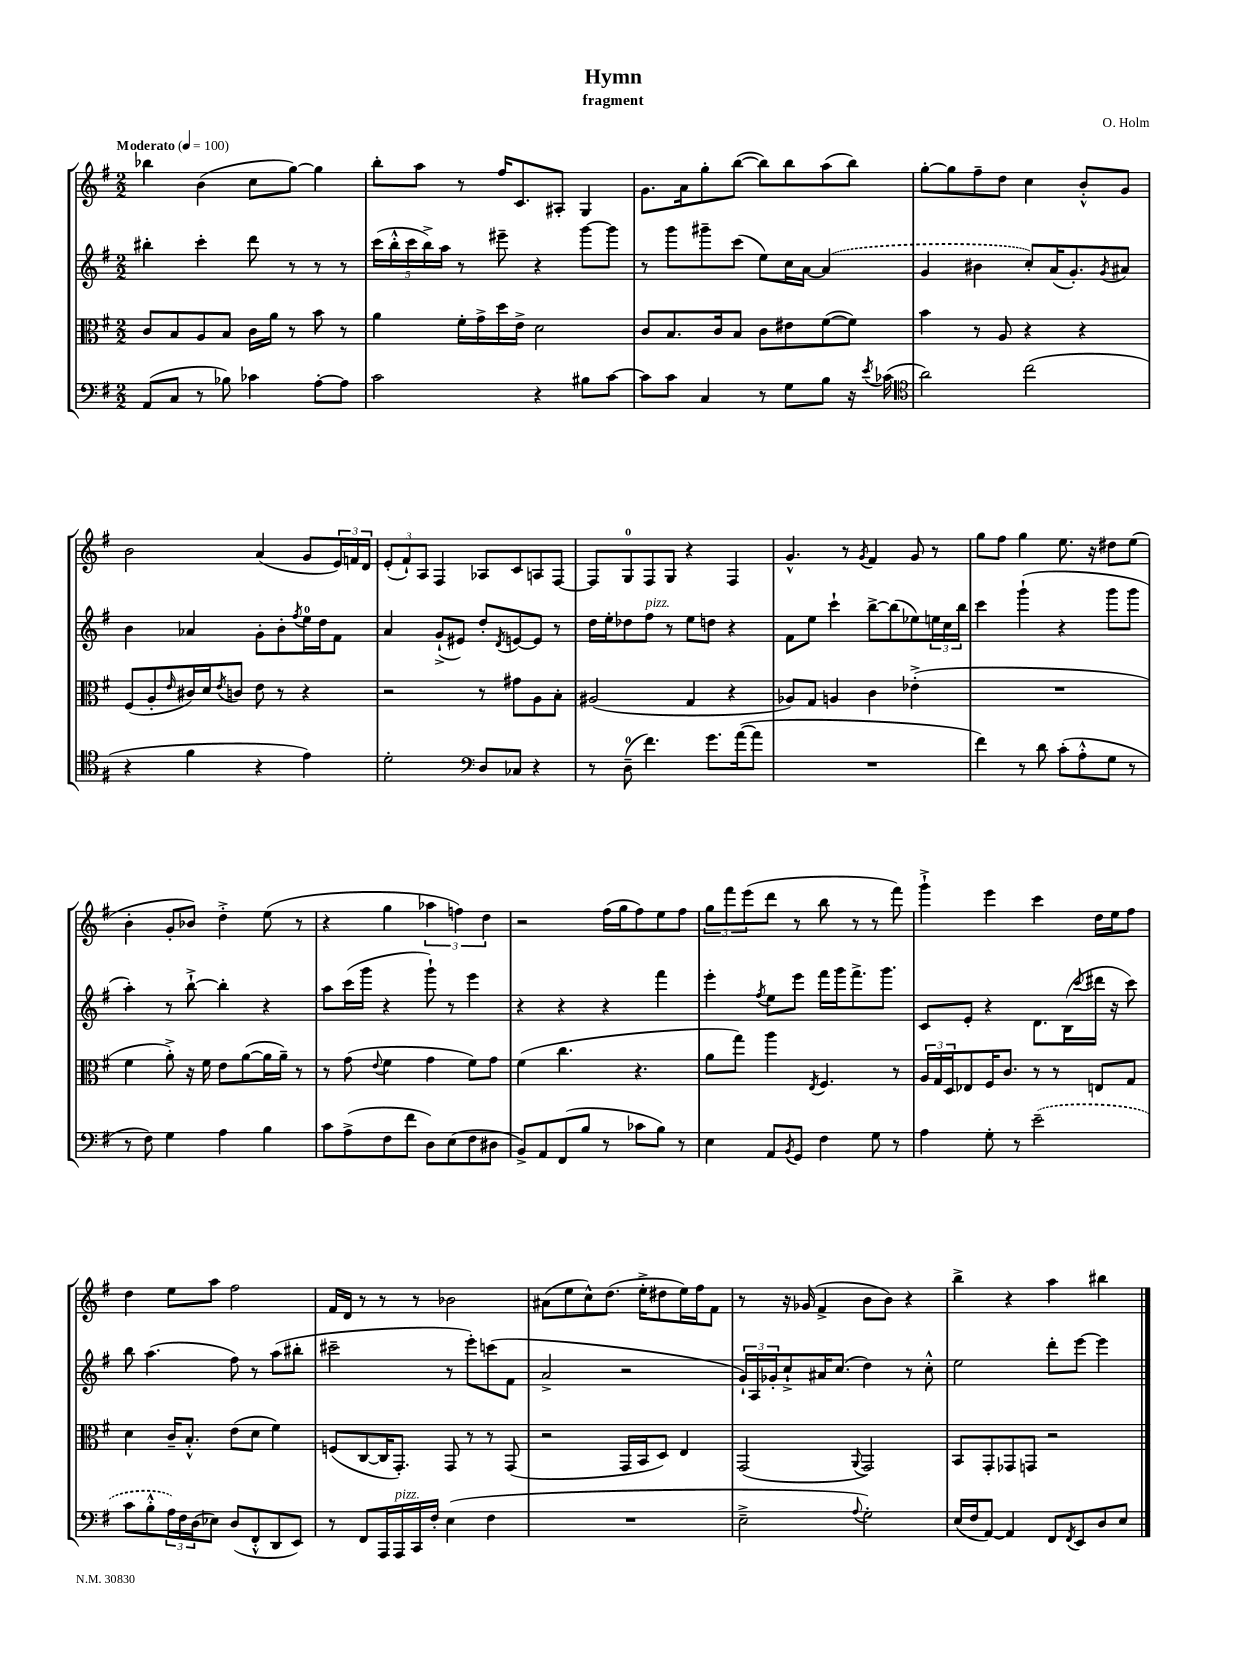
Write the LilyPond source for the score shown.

\header { title = "Hymn" composer = "O. Holm" subtitle = "fragment" }
<<
\new StaffGroup <<
\new Staff = "s0" {
    \clef treble \key g \major \numericTimeSignature \time 2/2 \tempo "Moderato" 4 = 100
    bes''4 b'4( c''8 g''8~) g''4 |
    b''8-. a''8 r8 fis''16 c'8. ais8-. g4 |
    g'8. a'16 g''8-. b''8~( b''8) b''8 a''8( b''8) |
    g''8~-. g''8 fis''8-- d''8 c''4 b'8-.-^ g'8 |
    b'2 a'4( g'8 \tuplet 3/2 { e'16) f'16 d'16 } |
    \tuplet 3/2 { e'8-.( fis'8-!) a8 } fis4 aes8 c'8 a8 fis8~ |
    fis8 g8-0 fis8 g8 r4 fis4 |
    g'4.-^ r8 \acciaccatura { g'8 } fis'4 g'8 r8 |
    g''8 fis''8 g''4 e''8. r16 dis''8 e''8( |
    b'4-. g'8-. bes'8) d''4-.-> e''8( r8 |
    r4 g''4 \tuplet 3/2 { aes''4 f''4) d''4 } |
    r2 fis''16( g''16 fis''8) e''8 fis''8 |
    \tuplet 3/2 { g''8 fis'''8 e'''8( } d'''8 r8 b''8 r8 r8 fis'''8) |
    g'''4-!-> e'''4 c'''4 d''16 e''16 fis''8 |
    d''4 e''8 a''8 fis''2 |
    fis'16 d'16 r8 r8 r8 bes'2 |
    ais'8( e''8 c''8-^) d''8.( e''16-.-> dis''8 e''16) fis''16 fis'8 |
    r8 r16 ges'16( fis'4-> b'8 b'8) r4 |
    b''4-> r4 a''4 bis''4 \bar "|." |
}
\new Staff = "s1" {
    \clef treble \key g \major \numericTimeSignature \time 2/2
    bis''4-. c'''4-. d'''8 r8 r8 r8 |
    \tuplet 5/4 { c'''16( b''16-.-^ c'''16 b''16->) a''16 } r8 eis'''8-- r4 g'''8~ g'''8 |
    r8 g'''8 gis'''8-- c'''8( e''8) c''16 a'16~ \once \slurDashed a'4( |
    g'4 bis'4 c''8-.) a'16( g'8.-.) \acciaccatura { g'8 } ais'8 |
    b'4 aes'4 g'8-. b'8-. \acciaccatura { fis''8 } e''16-0 d''16 fis'8 |
    a'4 g'8-!->( eis'8) d''8-. \acciaccatura { d'8 } e'8~ e'8 r8 |
    d''16 e''16-. des''8 fis''8^\markup { \italic "pizz." } r8 e''8 d''8 r4 |
    fis'8 e''8 c'''4-! b''8~-> b''8( ees''8) \tuplet 3/2 { e''16 c''16 b''16 } |
    c'''4 g'''4-!( r4 g'''8 g'''8 |
    a''4-.) r8 b''8~-!-> b''4-. r4 |
    a''8 c'''16( g'''16 r4 g'''8-!) r8 e'''4 |
    r4 r4 r4 fis'''4 |
    e'''4-. \acciaccatura { fis''8 } e''8 e'''8 fis'''16 g'''16 fis'''8.-> g'''8. |
    c'8 e'8-. r4 d'8. b16( \acciaccatura { c'''8 } dis'''16 r16 c'''8) |
    b''8 a''4.( fis''8) r8 a''8( bis''8-. |
    cis'''2-- r8 e'''8-.) c'''8( fis'8 |
    a'2-> r2 |
    \tuplet 3/2 { g'16-!) a16 ges'16-. } c''8-!-> ais'16 c''8.( d''4) r8 c''8-.-^ |
    e''2 d'''8-. e'''8~ e'''4 \bar "|." |
}
\new Staff = "s2" {
    \clef alto \key g \major \numericTimeSignature \time 2/2
    c'8 b8 a8 b8 c'16 a'16 r8 b'8 r8 |
    a'4 fis'16-. g'16-> d''16 e'16-> d'2 |
    c'8 b8. c'16 b8 c'8 eis'8 fis'8~( fis'8) |
    b'4 r8 a8 r4 r4 |
    fis8( a8-. \grace { e'16 } cis'16) d'16 \acciaccatura { e'8 } c'8 e'8 r8 r4 |
    r2 r8 gis'8 a8 b8-. |
    ais2( g4 r4 |
    aes8) g8 a4 c'4 ees'4-.->( |
    R1 |
    fis'4 a'8-.->) r16 fis'16 e'8 a'8~( a'16 a'16--) r8 |
    r8 g'8( \appoggiatura { e'8 } fis'4 g'4 fis'8) g'8 |
    fis'4( c''4. r4. |
    a'8 g''8) a''4 \acciaccatura { e8 } fis4. r8 |
    \tuplet 3/2 { a16 g16 d16 } ees8 fis16 c'8. r8 r8 e8 g8 |
    d'4 c'16-- b8.-.-^ e'8( d'8 fis'4) |
    f8( c8~ c16 g,8.-.) g,8 r8 r8 g,8( |
    r2 g,16 b,16 d8) e4 |
    g,2( \appoggiatura { a,8 } g,2) |
    b,8 g,8-. ges,8 g,8 r2 \bar "|." |
}
\new Staff = "s3" {
    \clef bass \key g \major \numericTimeSignature \time 2/2
    a,8( c8 r8 bes8) ces'4 a8~-. a8 |
    c'2 r4 bis8 c'8~ |
    c'8 c'8 c4 r8 g8 b8 r16 \acciaccatura { e'8 } ces'16( |
    \clef tenor a'2) c''2( |
    r4 fis'4 r4 e'4) |
    d'2-. \clef bass d8 ces8 r4 |
    r8 d8-0--( fis'4.) g'8. a'16~( a'8 |
    R1 |
    fis'4) r8 d'8 c'8-.( a8-.-^ g8 r8 |
    r8 fis8) g4 a4 b4 |
    c'8 a8->( fis8 fis'8 d8) e8( fis8 dis8 |
    b,8->) a,8 fis,8( b8 r8 ces'8 b8) r8 |
    e4 a,8 \acciaccatura { b,8 } g,8 fis4 g8 r8 |
    a4 g8-. r8 \once \slurDashed e'2--( |
    c'8 b8-.-^ \tuplet 3/2 { a16) fis16 d16( } ees8) d8( fis,8-.-^ d,8 e,8) |
    r8 fis,8 a,,16 a,,16^\markup { \italic "pizz." } c,16 fis16-. e4( fis4 |
    R1 |
    e2---> \appoggiatura { a8 } g2-.) |
    e16( fis16 a,8~) a,4 fis,8 \acciaccatura { fis,8 } e,8 d8 e8 \bar "|." |
}
>>
>>
\layout { \context { \Score \remove "Bar_number_engraver" } }
